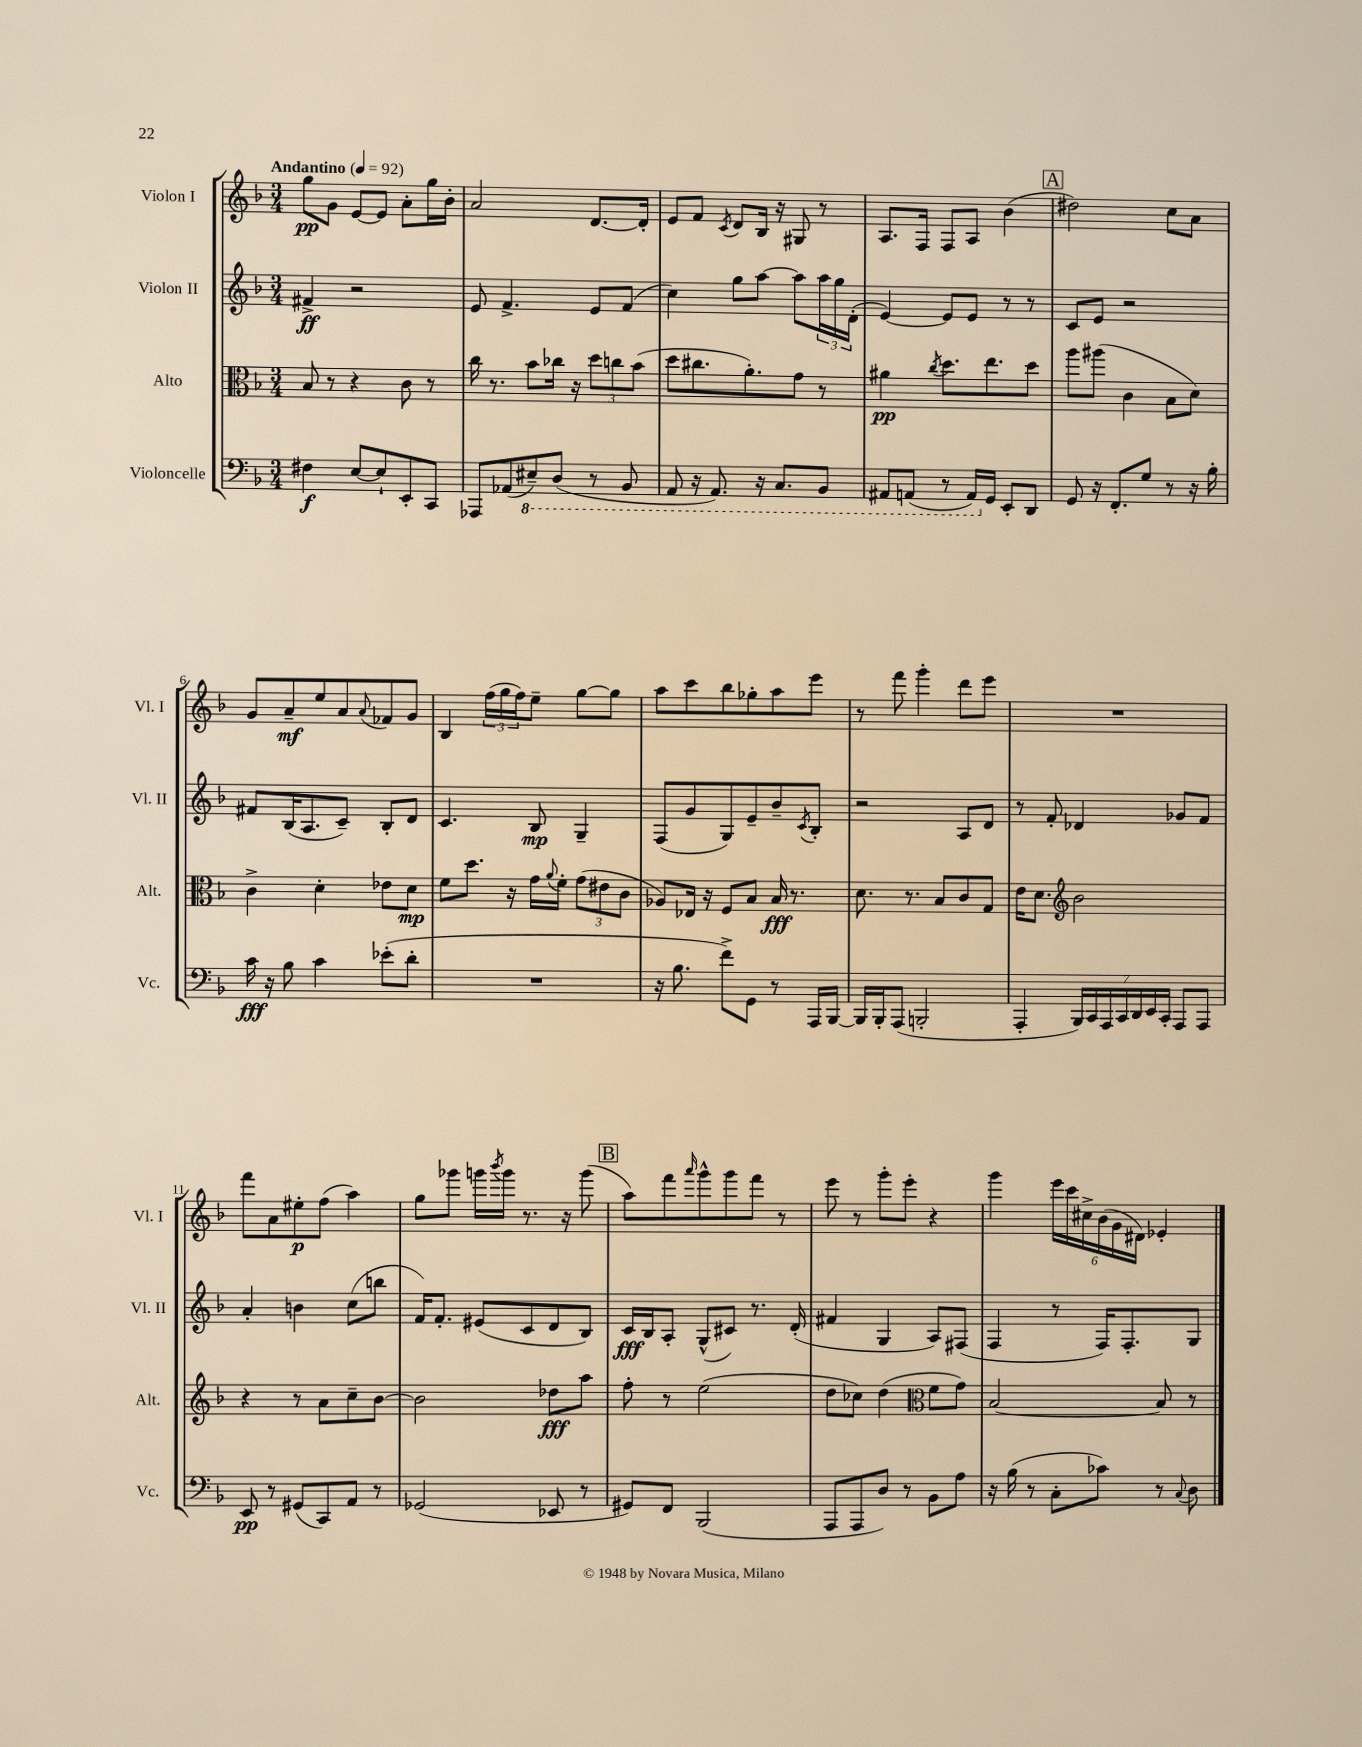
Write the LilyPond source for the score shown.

<<
\new StaffGroup <<
\new Staff = "s0" \with { instrumentName = "Violon I" shortInstrumentName = "Vl. I" } {
    \clef treble \key f \major \numericTimeSignature \time 3/4 \tempo "Andantino" 4 = 92
    g''8\pp g'8 e'8~ e'8 a'8-. g''16 bes'16-. |
    a'2 d'8.~ d'16-. |
    e'8 f'8 \acciaccatura { c'8 } d'8 bes16 r16 gis8 r8 |
    a8. f16 f8 a8 bes'4( |
    \mark \markup { \box "A" } dis''2) c''8 a'8 |
    g'8 a'8--\mf e''8 a'8 \appoggiatura { a'8 } fes'8 g'8 |
    bes4 \tuplet 3/2 { f''16( g''16 f''16) } e''8-- g''8~ g''8 |
    a''8 c'''8 bes''8 ges''8-. a''8 e'''8 |
    r8 f'''8 g'''4-. d'''8 e'''8 |
    R2. |
    f'''8 a'8 eis''8-.\p f''8( a''4) |
    g''8 ges'''8 g'''16 \acciaccatura { bes'''8 } g'''16 r8. r16 g'''8( |
    \mark \markup { \box "B" } a''8) f'''8 \grace { a'''16 } g'''8-^ g'''8 f'''8 r8 |
    e'''8 r8 g'''8-. e'''8-. r4 |
    g'''4 \tuplet 6/4 { e'''16 c'''16 cis''16-> bes'16( g'16 dis'16) } ees'4-. \bar "|." |
}
\new Staff = "s1" \with { instrumentName = "Violon II" shortInstrumentName = "Vl. II" } {
    \clef treble \key f \major \numericTimeSignature \time 3/4
    fis'4->\ff r2 |
    e'8 f'4.-> e'8 f'8( |
    c''4) g''8 a''8~ a''8 \tuplet 3/2 { a''16 g''16 d'16-.( } |
    e'4~) e'8 e'8 r8 r8 |
    \mark \markup { \box "A" } c'8 e'8 r2 |
    fis'8 bes16( a8. c'8--) bes8-. d'8 |
    c'4. bes8\mp g4-- |
    f8( g'8 g8) e'8-- bes'8-- \acciaccatura { c'8 } bes8-. |
    r2 a8 d'8 |
    r8 f'8-. des'4 ges'8 f'8 |
    a'4-. b'4 c''8( b''8 |
    f'16) f'8.-. eis'8( c'8 d'8 bes8) |
    \mark \markup { \box "B" } c'16\fff bes16 a8-. g8-^( cis'8) r8. d'16-.( |
    fis'4 g4 a8) fis8( |
    f4 r8 f16) f8.-. g8 \bar "|." |
}
\new Staff = "s2" \with { instrumentName = "Alto" shortInstrumentName = "Alt." } {
    \clef alto \key f \major \numericTimeSignature \time 3/4
    bes8 r8 r4 c'8 r8 |
    c''16 r8. bes'8 ces''16 r16 \tuplet 3/2 { d''8 c''8 bes'8( } |
    d''8 cis''8. a'8.-.) g'8 r8 |
    ais'4\pp \acciaccatura { c''8 } d''8. e''8. d''8 |
    \mark \markup { \box "A" } a''8 ais''8( c'4 bes8 d'8) |
    c'4-> d'4-. ees'8 d'8\mp |
    f'8 d''8. r16 g'16 \appoggiatura { a'8 } f'16-. \tuplet 3/2 { g'8( eis'8 c'8 } |
    aes8) ees16 r16 f8 bes8 bes16\fff r8. |
    d'8. r8. bes8 c'8 g8 |
    e'16 d'8. \clef treble bes'2 |
    r4 r8 a'8 c''8-- bes'8~ |
    bes'2 des''8\fff a''8 |
    \mark \markup { \box "B" } f''8-. r8 e''2( |
    d''8 ces''8) d''4( \clef alto f'8 g'8) |
    bes2~ bes8 r8 \bar "|." |
}
\new Staff = "s3" \with { instrumentName = "Violoncelle" shortInstrumentName = "Vc." } {
    \clef bass \key f \major \numericTimeSignature \time 3/4
    fis4\f e8~ e8-! e,8-. c,8 |
    aes,,8 aes,8( \ottava #-1 eis,8--) d,8( r8 bes,,8 |
    a,,8 r16 a,,8.) r16 c,8. bes,,8 |
    ais,,8 a,,8( r8 a,,16) \ottava #0 g,16 e,8-. d,8 |
    \mark \markup { \box "A" } g,8 r16 f,8.-. g8 r8 r16 bes16-. |
    c'16\fff r16 bes8 c'4 ees'8-.( d'8-. |
    R2. |
    r16 bes8. f'8->) g,8 r8 a,,16 bes,,16~ |
    bes,,16 bes,,16-. a,,8( b,,2-. |
    a,,4-. \tuplet 7/4 { bes,,16) c,16 a,,16 c,16 d,16 e,16 c,16-. } a,,8 a,,8 |
    e,8\pp r8 gis,8( c,8) a,8 r8 |
    ges,2( ees,8 r8 |
    \mark \markup { \box "B" } gis,8) f,8 bes,,2( |
    a,,8 a,,8 d8) r8 bes,8 a8 |
    r16 bes16( r8 c8-. ces'8) r8 \appoggiatura { c8 } d8 \bar "|." |
}
>>
>>
